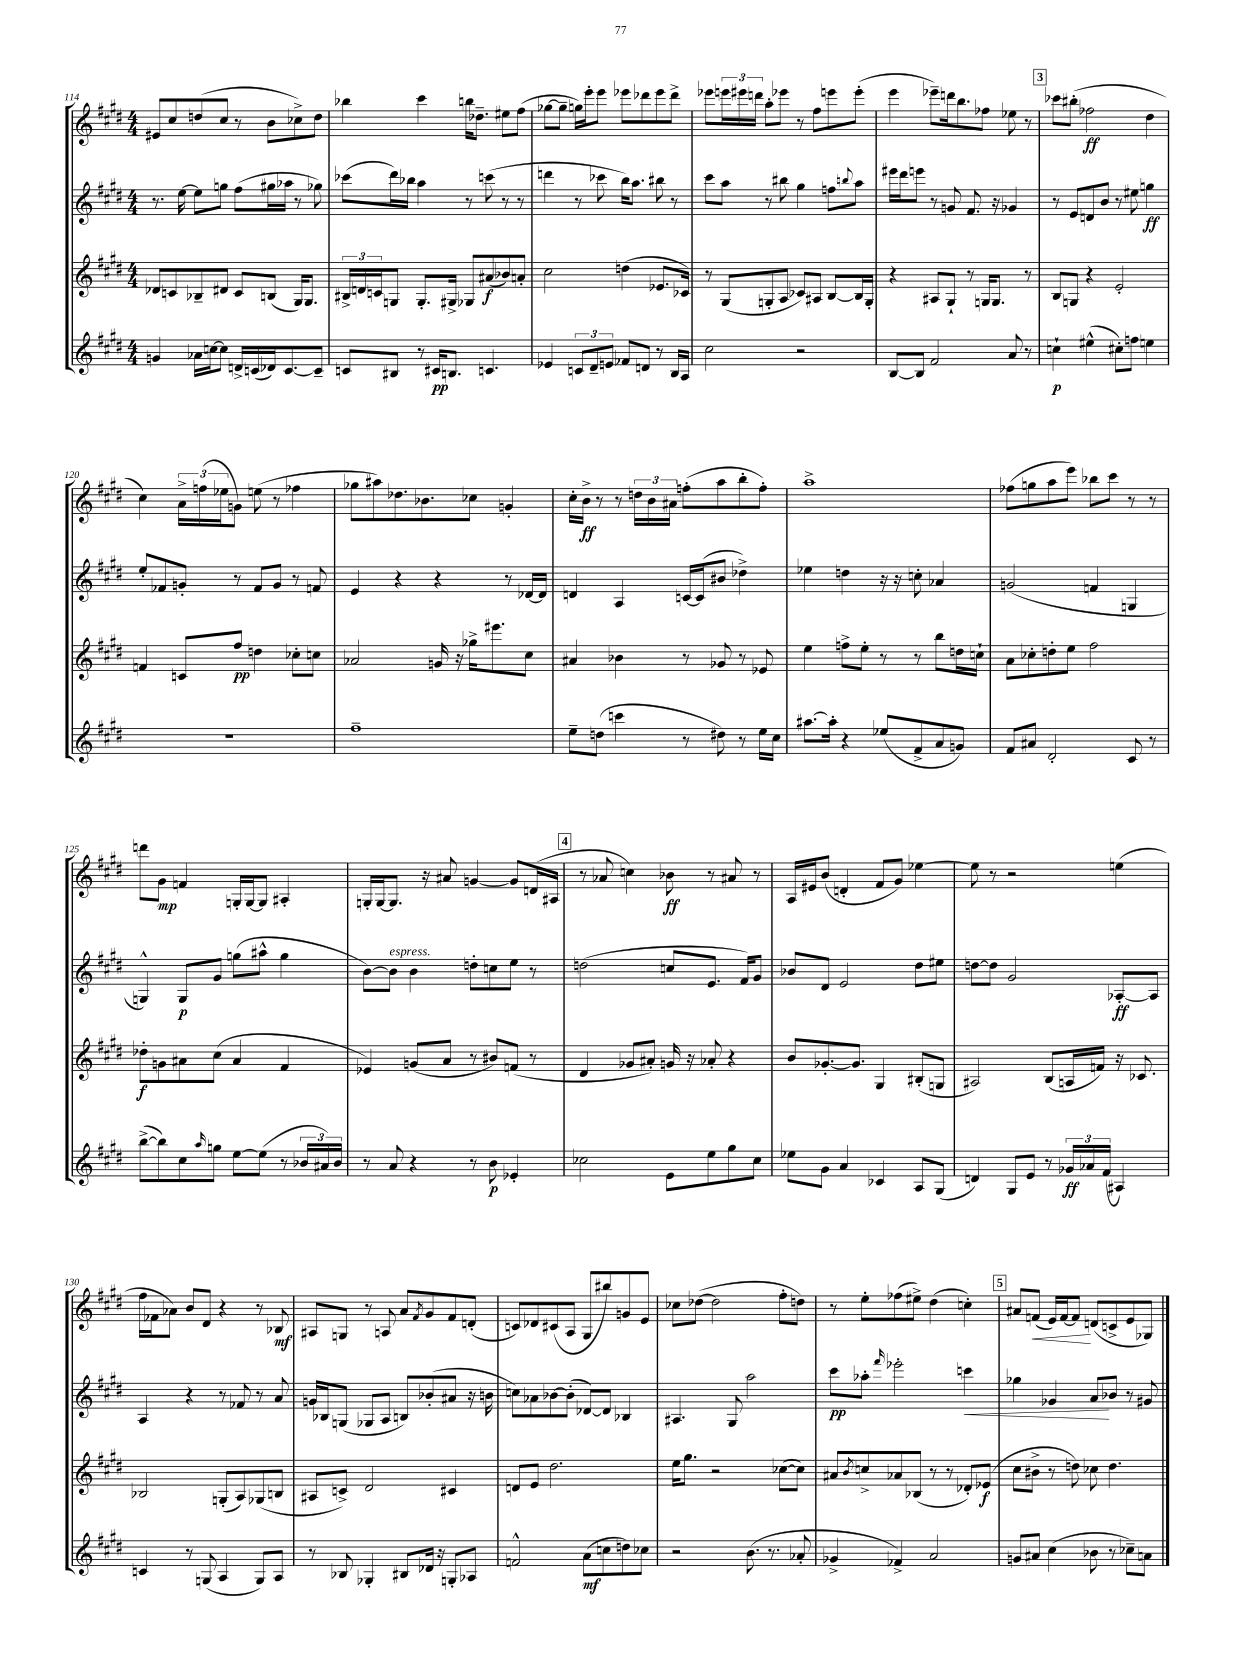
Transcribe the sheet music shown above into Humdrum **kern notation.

**kern	**kern	**kern	**kern
*staff4	*staff3	*staff2	*staff1
*clefG2	*clefG2	*clefG2	*clefG2
*k[f#c#g#d#]	*k[f#c#g#d#]	*k[f#c#g#d#]	*k[f#c#g#d#]
*M4/4	*M4/4	*M4/4	*M4/4
4g/	8d-/L	8.r	8e#/L
.	8c/	.	8cc#/
.	.	[16ee\	.
16a-\LL	8B-~/	8ee\]L	(8dd/
[16cc\J	.	.	.
8cc\]J	8d#/J	8gg\J	8cc#/J
16d^/LL	8c/L	(8ff#\L	8r
(16c/	.	.	.
16d-/J)	(8B/J	16gg#\L	8b\L
[8.c/	.	16aa-\JJ	.
.	16G#/LK)	8r	8cc-^\)
.	8.G#/J	.	.
8c~/]J	.	8gg-\)	8dd\J
=	=	=	=
8c/L	24B#^/LL	(8ccc-\L	4bb-\
.	24d/	.	.
.	24c/J	.	.
8B#/J	8G/J	16ddd#\L)	.
.	.	16bb-\JJ	.
8r	8.G'/L	4aa\	4ccc#\
16c#/LK	.	.	.
8.B/J	16G#^/Jk	.	.
.	8G-/L	8r	16bb\LK
.	.	.	8.dd-~\J
4.c/	(8a#/	(8ccc\	.
.	8b-/)	8r	8ee#\L
.	8a'/J	8r	(8ff#\J
=	=	=	=
4e-/	2cc#\	4ddd\	[8gg-\L
.	.	.	8gg-~\]J
12c/L	.	8r	16gg\LL)
.	.	.	16eee'\J
12d#~/	.	.	.
.	.	8ccc-\	8eee\J
12e/J	.	.	.
8f-/L	(4dd\	16bb\LK)	8eee-\L
.	.	8.aa\J	.
8d/J	.	.	8ddd-\
8r	8.e-/L	8bb#\	8eee-\
16B/LL	.	8r	8ddd-^\J
16A/JJ	16c-/Jk)	.	.
=	=	=	=
2cc#\	8r	8ccc#\L	8eee-\L
.	(8G#/L	8aa\J	24eee\L
.	.	.	24eee#\
.	.	.	24ddd\JJ
.	8G'/	8r	8aa'\L
.	8A/J	8bb#\	8eee-\J
2r	8c-/L)	4gg#\	8r
.	8A#/J	.	8ff#\L
.	[8B/L	8ff\L	8eee\
.	.	8qqbb/	.
.	16B/]L	8aa\J	(8eee'\J
.	16G'/JJ	.	.
=	=	=	=
[8B/L	4r	16eee#\LL	4eee\
.	.	16ddd#\J	.
8B/]J	.	8eee\J	.
2f#/	8A#/L	8r	8eee-~\L)
.	8G#`/J	8g/	16ddd\k
.	.	.	8.bb\
.	8r	8.f#/	.
.	16G/LK	.	8ff-\J
.	8.G/J	16r	.
8a/	.	4g-/	8ee-\
8r	8r	.	8r
=	=	=	=
4cc`\	8B/L	8r	8ccc-\L
.	8G/J	8e/L	(8bb#'\J
(4ee#^^\	4r	8d/	2ff-\
.	.	8b/J	.
8cc#'\L)	2e'/	8r	.
8ff\J	.	8ee#\	.
4ee\	.	4gg\	4dd#\
=	=	=	=
1r	4f/	8ee'/L	4cc#\)
.	.	8f-/	.
.	8c/L	8g'/J	24a^\LL
.	.	.	(24ff\
.	.	.	24ee-\J
.	8ff#/J	8r	8g\J)
.	4dd\	8f-/L	(8ee\
.	.	8g/J	8r
.	8cc-'\L	8r	4ff-\
.	8cc\J	8f/	.
=	=	=	=
1ff#~	2a-/	4e/	8gg-\L
.	.	.	8aa#\)
.	.	4r	8.dd-\
.	.	.	8.b-\
.	16g/	4r	.
.	16r	.	.
.	16gg-^\LK	.	8cc-\J
.	8.eee#\	.	.
.	.	8r	4g'/
.	8cc#\J	[16d-/LL	.
.	.	16d-/]JJ	.
=	=	=	=
8ee~\L	4a#/	4d/	16cc#'\LL
.	.	.	16b^\JJ
(8dd\J	.	.	8r
4ccc\	4b-\	4A/	8r
.	.	.	24dd\LL
.	.	.	24b\
.	.	.	24a#\JJ
8r	8r	[16c/LL	(8ff'\L
.	.	(16c/]J	.
8dd#\)	8g-/	8b#/J	8aa\
8r	8r	4dd-^\)	8bb'\
16ee\LL	8e-/	.	8ff'\J)
16cc#\JJ	.	.	.
=	=	=	=
[8.aa#\L	4ee\	4ee-\	1aa^
16aa#'\]Jk	.	.	.
4r	8ff^\L	4dd\	.
.	8ee'\J	.	.
(8ee-/L	8r	16r	.
.	.	16r	.
8f#^/	8r	8cc'\	.
8a/	8bb\L	4a-/	.
8g/J)	16dd\L	.	.
.	16cc`\JJ	.	.
=	=	=	=
8f#/L	8a\L	(2g/	(8ff-\L
8a#/J	8cc-'\	.	8gg\
2d#'/	8dd'\	.	8aa\
.	8ee\J	.	8eee\J)
.	2ff#\	4f/	8bb-\L
.	.	.	8ccc#\J
8c#/	.	4G/	8r
8r	.	.	8r
=	=	=	=
([8bb^\L	8dd-'\L	4G^^/)	8ddd\L
8bb\])	8g\	.	8g#\J
8cc#\	8a#\	8G/L	4f/
16qqaa/	.	.	.
8gg\J	(8cc#\J	8g#/J	.
[8ee\L	4a#/	(8gg\L	16G'/LL
.	.	.	[16G/J
(8ee\]J	.	8aa#^^\J	8G/]J
8r	4f#/	4gg\	4A#'/
24b-/LL	.	.	.
24a#/)	.	.	.
24b-/JJ	.	.	.
=	=	=	=
8r	4e-/)	[8b\L)	16G'/LL
.	.	.	[16G/J
8a/	.	8b\]J	8.G/]J
4r	(8g/L	4b\	.
.	.	.	16r
.	8a/J	.	8a#/
8r	8r	8dd'\L	[4g/
8b\	8b#/L)	8cc\	.
4e-'/	(8f/J	8ee\J	8g/]L
.	8r	8r	(16d/L
.	.	.	16A#/JJ
=	=	=	=
2cc-\	4d#/	(2dd\	8r
.	.	.	8a-/
.	8g-/L	.	4cc\)
.	8a#'/J)	.	.
8e\L	16g/	8cc/L	8b-\
.	16r	.	.
8ee\	8a-'/	8.e/J	8r
8gg#\	4r	.	8a#/
.	.	16f#/LK)	.
8cc-\J	.	8g#/J	8r
=	=	=	=
8ee-\L	8b/L	8b-/L	16A/LL
.	.	.	16e#/J
8g#\J	[8.g-'/	8d#/J	(8b/J
4a/	.	2e/	4d'/
.	8.g-/]J	.	.
4c-/	4G#/	.	8f#/L
.	.	.	8g#/J)
8A/L	(8B#'/L	8dd#\L	[4ee-\
(8G#/J	8G/J	8ee#\J	.
=	=	=	=
4d/)	2A#/)	[8dd\L	8ee-\]
.	.	8dd\]J	8r
8G#/L	.	2g#/	2r
8e/J	.	.	.
8r	(8B/L	.	.
24g-/LL	16A/L	.	.
24a-/	.	.	.
.	16f/JJ)	.	.
(24f#/JJ	.	.	.
4A#/)	16r	[8A-'/L	(4ee\
.	8.c-/	.	.
.	.	8A-/]J	.
=	=	=	=
4c/	2B-/	4A/	16ff#\LL
.	.	.	16f-\J
.	.	.	8a-\J)
8r	.	4r	8b/L
(8G/	.	.	8d#/J
4A/	(8G'/L	8r	4r
.	8A/)	8f-/	.
8G/L)	(8G-/	8r	8r
8A/J	8B/J	8a/	8B-/
=	=	=	=
8r	8A#/L	16g/LL	8A#/L
.	.	16B-/J	.
8B-/	8c^/J)	(8G/J	8G/J
4G-'/	2d#/	8G-/L	8r
.	.	8A/J	8A/
8B#/L	.	8B/L)	8a/L
.	.	.	8qf#/
16d-/Jk	.	(8b-'/	8g#/
16r	.	.	.
8G'/L	4c#/	8a#/J	8f#/
8A-/J	.	16r	(8d'/J
.	.	16b\	.
=	=	=	=
2f^^/	8d/L	8cc\L)	8c/L)
.	8e/J	8a-\	8d-/
.	2.dd#\	[8b-\	(8c#/
.	.	(8b-'\]J	8A/J
(8a\L	.	[8d-/L)	8G#/L
8cc\	.	8d-/]J	8bb#/)
8dd\)	.	4B-/	8g/
8cc-\J	.	.	8e/J
=	=	=	=
2r	16ee\LK	4.A#/	8cc-\L
.	8.gg#\J	.	.
.	.	.	([8dd-\J
.	2r	.	2dd-\]
.	.	8G#/	.
(8.b\	.	2aa\	.
8.r	.	.	.
.	([8cc-\L	.	8ff#'\L
8a-'/	8cc-\]J)	.	8dd\J)
=	=	=	=
4g-^/	8a#/L	8ccc#\L	8r
.	8qb/	.	.
.	8cc^/	8aa-'\J	8ee'\L
.	.	16qqfff#/	.
4f-^/)	8a-/	2eee-'\	(8ff-\
.	(8B-/J	.	8ee#^\J)
2a/	8r	.	(4dd#\
.	8r	.	.
.	8d-'/L)	4ccc\	4cc'\)
.	(8e-/J	.	.
=	=	=	=
8g/L	8cc#\L	4gg-\	8a#/L
8a#/J	8b#^\J	.	(8f/J
(4cc#\	8r	4g-/	16e/LL)
.	.	.	[16f/J
.	8dd\)	.	8f/]J
8b-\	8cc-\	8a/L	(8d/L
8r	4.dd\	8b-/J	8c^/
8cc-~\L)	.	8r	8e/
8a\J	.	8g#/	8G-/J)
==	==	==	==
*-	*-	*-	*-
